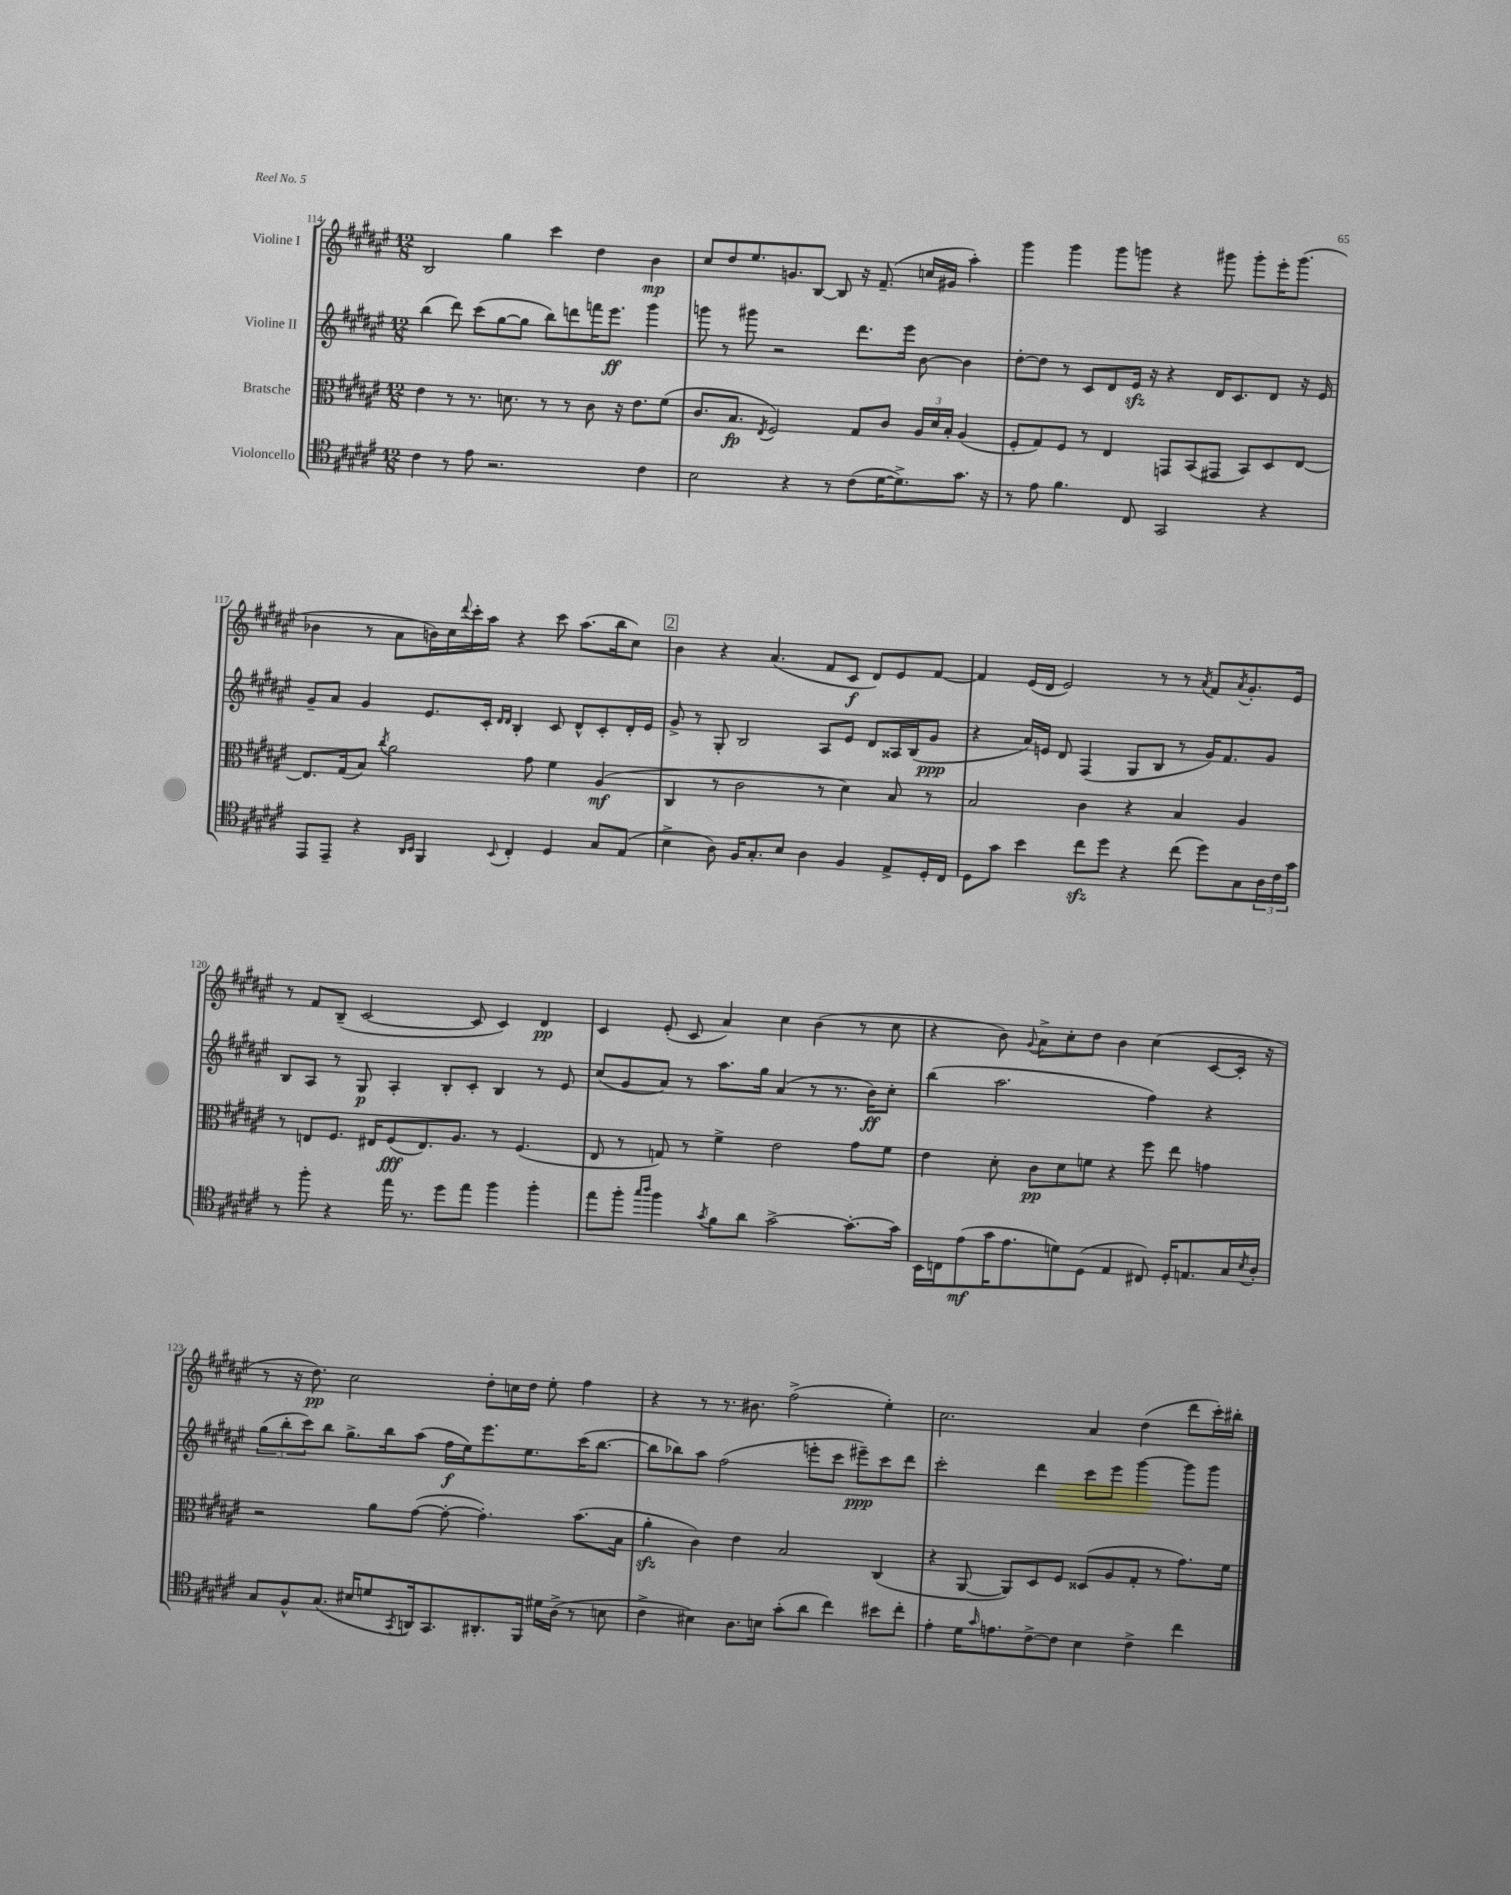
<<
\new StaffGroup <<
\new Staff = "s0" \with { instrumentName = "Violine I" } {
    \clef treble \key fis \major \numericTimeSignature \time 12/8
    b2 gis''4 cis'''4 dis''4 b'4\mp |
    cis''8 dis''8 eis''8. g'8. b8~ b8 r16 fis'8.--( c''16 gis'16 ais''4-.) |
    gis'''4 gis'''4 gis'''8 g'''8 r4 gis'''8 gis'''8-. eis'''16-. gis'''8.( |
    bes'4 r8 ais'8 b'16) cis''16 \appoggiatura { dis'''8 } cis'''16-. ais''16 r4 cis'''8 ais''8.( b''16 cis''8) |
    \mark \markup { \box "2" } b'4 r4 ais'4.( fis'8 cis'8\f dis'8) eis'8 fis'8~ |
    fis'4 eis'16( dis'16 eis'2) r8 r8 \acciaccatura { ais'8 } fis'8 \acciaccatura { ais'8 } gis'8.-. eis'16 |
    r8 fis'8 b8--( cis'2~ cis'8 cis'4) dis'4\pp |
    cis'4 eis'8-.( cis'8 ais'4) cis''4 b'4( r8 cis''8 |
    r4 b'8) \appoggiatura { gis'8 } ais'8-> cis''8-. dis''8 b'4 cis''4( cis'8~ cis'16-. r16 |
    r8 r16 dis''8.\pp) cis''2 dis''8-. c''16 dis''16 eis''8-. fis''4 |
    r4 r8 r8. bis'8. fis''2->( eis''4-.) |
    cis''2. ais'4 dis''4( dis'''8 cis'''16-.) bis''16-. \bar "|." |
}
\new Staff = "s1" \with { instrumentName = "Violine II" } {
    \clef treble \key fis \major \numericTimeSignature \time 12/8
    b''4( dis'''8) cis'''8( gis''8~ gis''8 b''8) d'''8 f'''16 eis'''8.\ff gis'''4 |
    g'''8 r8 gis'''8 r2 dis'''8. eis'''16 b'8~ b'4 |
    dis''8~-. dis''8 r8 cis'8 dis'8 eis'16\sfz r16 r4 dis'16 cis'8. dis'8 r16 eis'16 |
    gis'8-- ais'8 gis'4 eis'8. cis'16-. \grace { dis'16 dis'16 } b4-. cis'8 dis'8-^ cis'8-. dis'16-. eis'16 |
    \mark \markup { \box "2" } gis'8-> r8 gis8-. b2 ais8 eis'8 dis'8 aisis16 b16( gis'8\ppp |
    r4 ais'16) e'16 dis'8 fis4( gis8 b8 r8 gis'16) fis'8. gis'8 |
    b8 ais8 r8 gis8\p ais4-. b8-. cis'8-. b4 r8 eis'8 |
    cis''8( gis'8 ais'8) r8 ais''8. gis''16 ais'4( r8 r8. b'16\ff) cis''8-. |
    b''4( ais''2. fis''4) r4 |
    \tuplet 3/2 { gis''8( b''8-. cis'''8) } b''8 gis''8.-> b''16 ais''8( fis''16\f eis''16) eis'''8. eis''8. cis'''16( b''8.~ |
    b''8 bes''8) ais''8 fis''2( e'''8-. cis'''8 eis'''8--\ppp) cis'''8 dis'''8 |
    cis'''2-. dis'''4 cis'''8 eis'''8 gis'''4~ gis'''8 gis'''8 \bar "|." |
}
\new Staff = "s2" \with { instrumentName = "Bratsche" } {
    \clef alto \key fis \major \numericTimeSignature \time 12/8
    eis'4 r8 r8. d'8. r8 r8 cis'8 r16 eis'8. fis'8( |
    cis'8. b8.\fp \acciaccatura { eis8 } fis2) gis8 cis'8 \tuplet 3/2 { ais16 dis'16 b16-. } ais4( |
    fis8-. gis8) fis8 r8 eis4 g,8 b,8( gis,8 b,8) dis8 eis8~ |
    eis8. gis16( b8) \acciaccatura { cis''8 } ais'2 gis'8 fis'4 ais4\mf( |
    \mark \markup { \box "2" } cis4 r8 cis'2 r8 dis'4) b8 r8 |
    b2 cis'4 r4 b4 ais4 |
    r8 e8 fis8. eis16 fis8\fff( eis8.) ais8. r8 fis4.( |
    eis8 r8 g8) r8 fis'4-> eis'2 gis'8 fis'8 |
    eis'4 dis'8-. cis'8\pp dis'8 f'8 r4 fis''8 eis''8 g'4 |
    r2 ais'8 gis'8~( gis'8~-. gis'4.-.) b'8.( b16 |
    ais'4-.\sfz cis'4) eis'4 b2 cis4( |
    r4 ais,8~ ais,8) dis8 fis8 disis8( ais8 gis8-. r8 gis'8.) fis'16 \bar "|." |
}
\new Staff = "s3" \with { instrumentName = "Violoncello" } {
    \clef tenor \key fis \major \numericTimeSignature \time 12/8
    cis'4 r8 eis'8 r2. cis'4 |
    b2 r4 r8 cis'8( dis'16~ dis'8.->) gis'8. r16 |
    r8 eis'8 fis'4. cis8 gis,2 r4 |
    eis,8 eis,8-- r4 \grace { ais,16 b,16 } fis,4 \appoggiatura { b,8 } cis4-. dis4 gis8 eis8( |
    \mark \markup { \box "2" } b4-> ais8) fis16 gis8.-. b8 ais4 fis4 eis8-> dis16-. cis16 |
    dis8 gis'8 b'4 cis''8\sfz dis''8 r4 cis''8( dis''8) gis8 \tuplet 3/2 { ais16 cis'16 gis'16 } |
    r8 fis''8-. r4 eis''16 r8. dis''8 eis''8 fis''4 fis''4-. |
    eis''8 fis''8-. \grace { gis''16 ais''16 } fis''4 \acciaccatura { gis'8 } fis'8 ais'8 gis'2~-> gis'8.~-. gis'16 |
    b,16 c16 eis'8\mf( gis'16 eis'8. d'8) dis8( eis4 cis8) dis16-. e8. gis16 \acciaccatura { b8 } ais16-. |
    gis8 fis8-^ gis8.( bis16 d'8 \acciaccatura { gis,8 } a,16) gis,8. ais,8.-. fis,16 dis'16 ais16->( r8 b8 |
    cis'4-> bis4) ais8. b16 gis'8-.( ais'8 cis''4) bis'8 cis''8-. |
    eis'4-. dis'16 \grace { gis'16 } e'8. cis'8~-> cis'8 b4 cis'4-> cis''4 \bar "|." |
}
>>
>>
\layout { \context { \Score currentBarNumber = #114 } }
